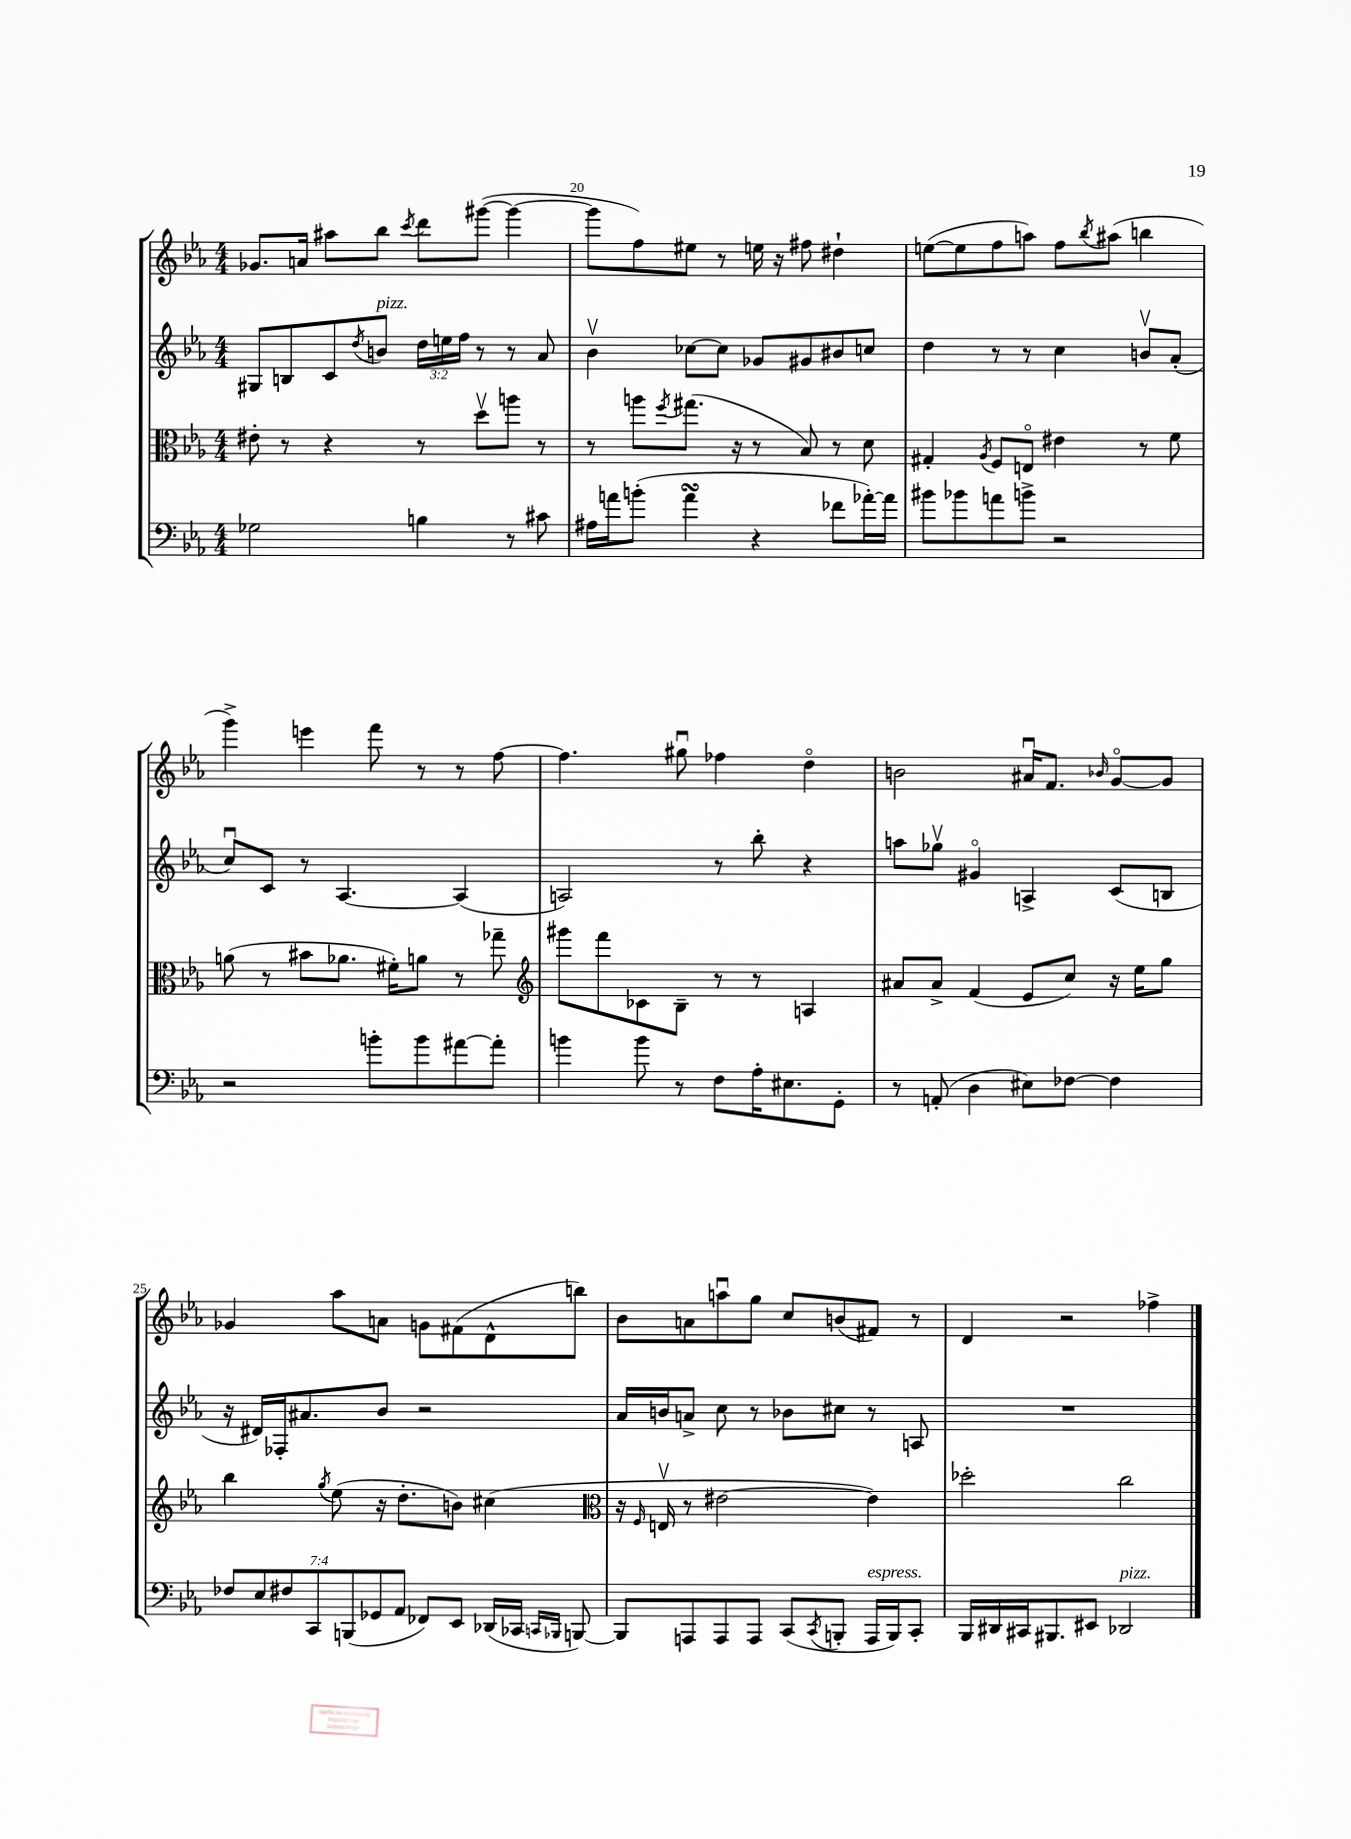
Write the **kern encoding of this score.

**kern	**kern	**kern	**kern
*part4	*part3	*part2	*part1
*staff4	*staff3	*staff2	*staff1
*clefF4	*clefC3	*clefG2	*clefG2
*k[b-e-a-]	*k[b-e-a-]	*k[b-e-a-]	*k[b-e-a-]
*M4/4	*M4/4	*M4/4	*M4/4
=19	=19	=19	=19
2G-X\	8e#X'\	8G#X/L	8.g-X/L
.	8r	8Bn/	.
.	.	.	16an/Jk
.	4r	8c/	8aa#X\L
.	.	8qdd/	.
!	!	!LO:TX:a:i:t=pizz.	!
.	.	8bn/J	8bb-\J
.	.	.	8qccc/
4Bn\	8r	24dd\LL	8ddd\L
.	.	24een\	.
.	.	24ff\JJ	.
.	8ddv\L	8r	([8ggg#X\J
8r	8aan\J	8r	4ggg#\_
8c#X\	8r	8a-/	.
=20	=20	=20	=20
16A#X\LL	8r	4b-v\	8ggg#\L]
16an\J	.	.	.
(8bn'\J	8aan\L	.	8ff\)
.	8qff/	.	.
4asSsS\	(8.gg#X\J	[8cc-X\L	8ee#X\J
.	.	8cc-\J]	8r
.	16r	.	.
4r	8r	8g-X/L	16een\
.	.	.	16r
.	8B-/)	8g#X/	8ff#X\
8f-X\L	8r	8b#X/	4dd#X`\
[16a-X'\L)	8d\	8ccn/J	.
16a-\JJ]	.	.	.
=21	=21	=21	=21
8b#X\L	4G#X'/	4dd\	([8een\L
8b-X\	.	.	8ee\]
.	8qA-/	.	.
8an\	8F/L	8r	8ff\
8bn^\J	8En/J	8r	8aan\J)
2r	4e#X\	4cc\	8ff\L
.	.	.	8qbb-/
.	.	.	(8aa#X\J
.	8r	8bnv/L	4bbn\
.	8f\	(8a-'/J	.
!!LO:LB:g=z
=22	=22	=22	=22
2r	(8an\	8ccu/L)	4ggg^\)
.	8r	8c/J	.
.	8b#X\L	8r	4eeen\
.	8.a-X\J	[4.A-/	.
8bn'\L	.	.	8fff\
.	16f#X'\KL)	.	.
8b\	8an\J	.	8r
[8a#X\	8r	(4A-/]	8r
8a#'\J]	8gg-X~\	.	[8ff\
=23	=23	=23	=23
*	*clefG2	*	*
4bn\	8ggg#X\L	2An/)	4.ff\]
.	8fff\	.	.
8b\	8c-X\	.	.
8r	8B-~\J	.	8gg#Xu\
8F\L	8r	8r	4ff-X\
16A-'\K	8r	8bb-'\	.
8.E#X\	.	.	.
.	4An/	4r	4dd\
8GG'\J	.	.	.
=24	=24	=24	=24
8r	8a#X/L	8aan\L	2bn\
(8AAn'/	8a#^/J	8gg-Xv\J	.
4D\	(4f/	4g#X/	.
8E#X\L)	8e-/L	4An^/	16a#Xu/KL
.	.	.	8.f/J
[8F-X\J	8cc/J)	.	.
.	.	.	16qqb-X/
4F-\]	16r	(8c/L	[8g/L
.	16ee-\KL	.	.
.	8gg\J	8Bn/J	8g/J]
!!LO:LB:g=z
=25	=25	=25	=25
14F-X/L	4bb-\	16r	4g-X/
.	.	16d#X/LL)	.
14E-/	.	.	.
.	.	16F-X'/J	.
14F#X/	.	.	.
.	.	8.a#X/	.
14CC/	.	.	.
.	8qgg/	.	.
.	(8ee-\	.	8aa-\L
(14BBBn/	.	.	.
14GG-X/	.	.	.
.	16r	8b-/J	8an\J
14AA-/J	.	.	.
.	8.dd'\L	.	.
8FF-X/L)	.	2r	8gn\L
8EE-/J	8bn\J)	.	(8f#X\
(16DD-X/LL	(4cc#X\	.	8d^^\
16CC-X/JJ	.	.	.
16qqCCn/LL	.	.	.
16qqBBB-X/JJ	.	.	.
[8BBBn/)	.	.	8bbn\J)
=26	=26	=26	=26
*	*clefC3	*	*
8BBB/L]	16r	16a-/LL	8b-\L
.	16qqF/	.	.
.	16Env/	16bn/J	.
8AAAn/	8r	8an^/J	8an\
8AAA/	[2e#X\	8cc\	8aanu\
8AAA/J	.	8r	8gg\J
(8CC/L	.	8b-X\L	8cc/L
8qCC/	.	.	.
8BBBn'/J	.	8cc#X\J	(8bn/
!LO:TX:a:i:t=espress.	!	!	!
16AAA/LL	4e#\])	8r	8f#X/J)
16BBB/J)	.	.	.
8CC'/J	.	8An/	8r
=27	=27	=27	=27
16BBB-/LL	2dd-X'\	1r	4d/
16DD#X/	.	.	.
16CC#X/J	.	.	.
8.BBB#X/	.	.	.
.	.	.	2r
8EE#X/J	.	.	.
!LO:TX:a:i:t=pizz.	!	!	!
2DD-X/	2cc\	.	.
.	.	.	4ff-X^\
==	==	==	==
*-	*-	*-	*-
